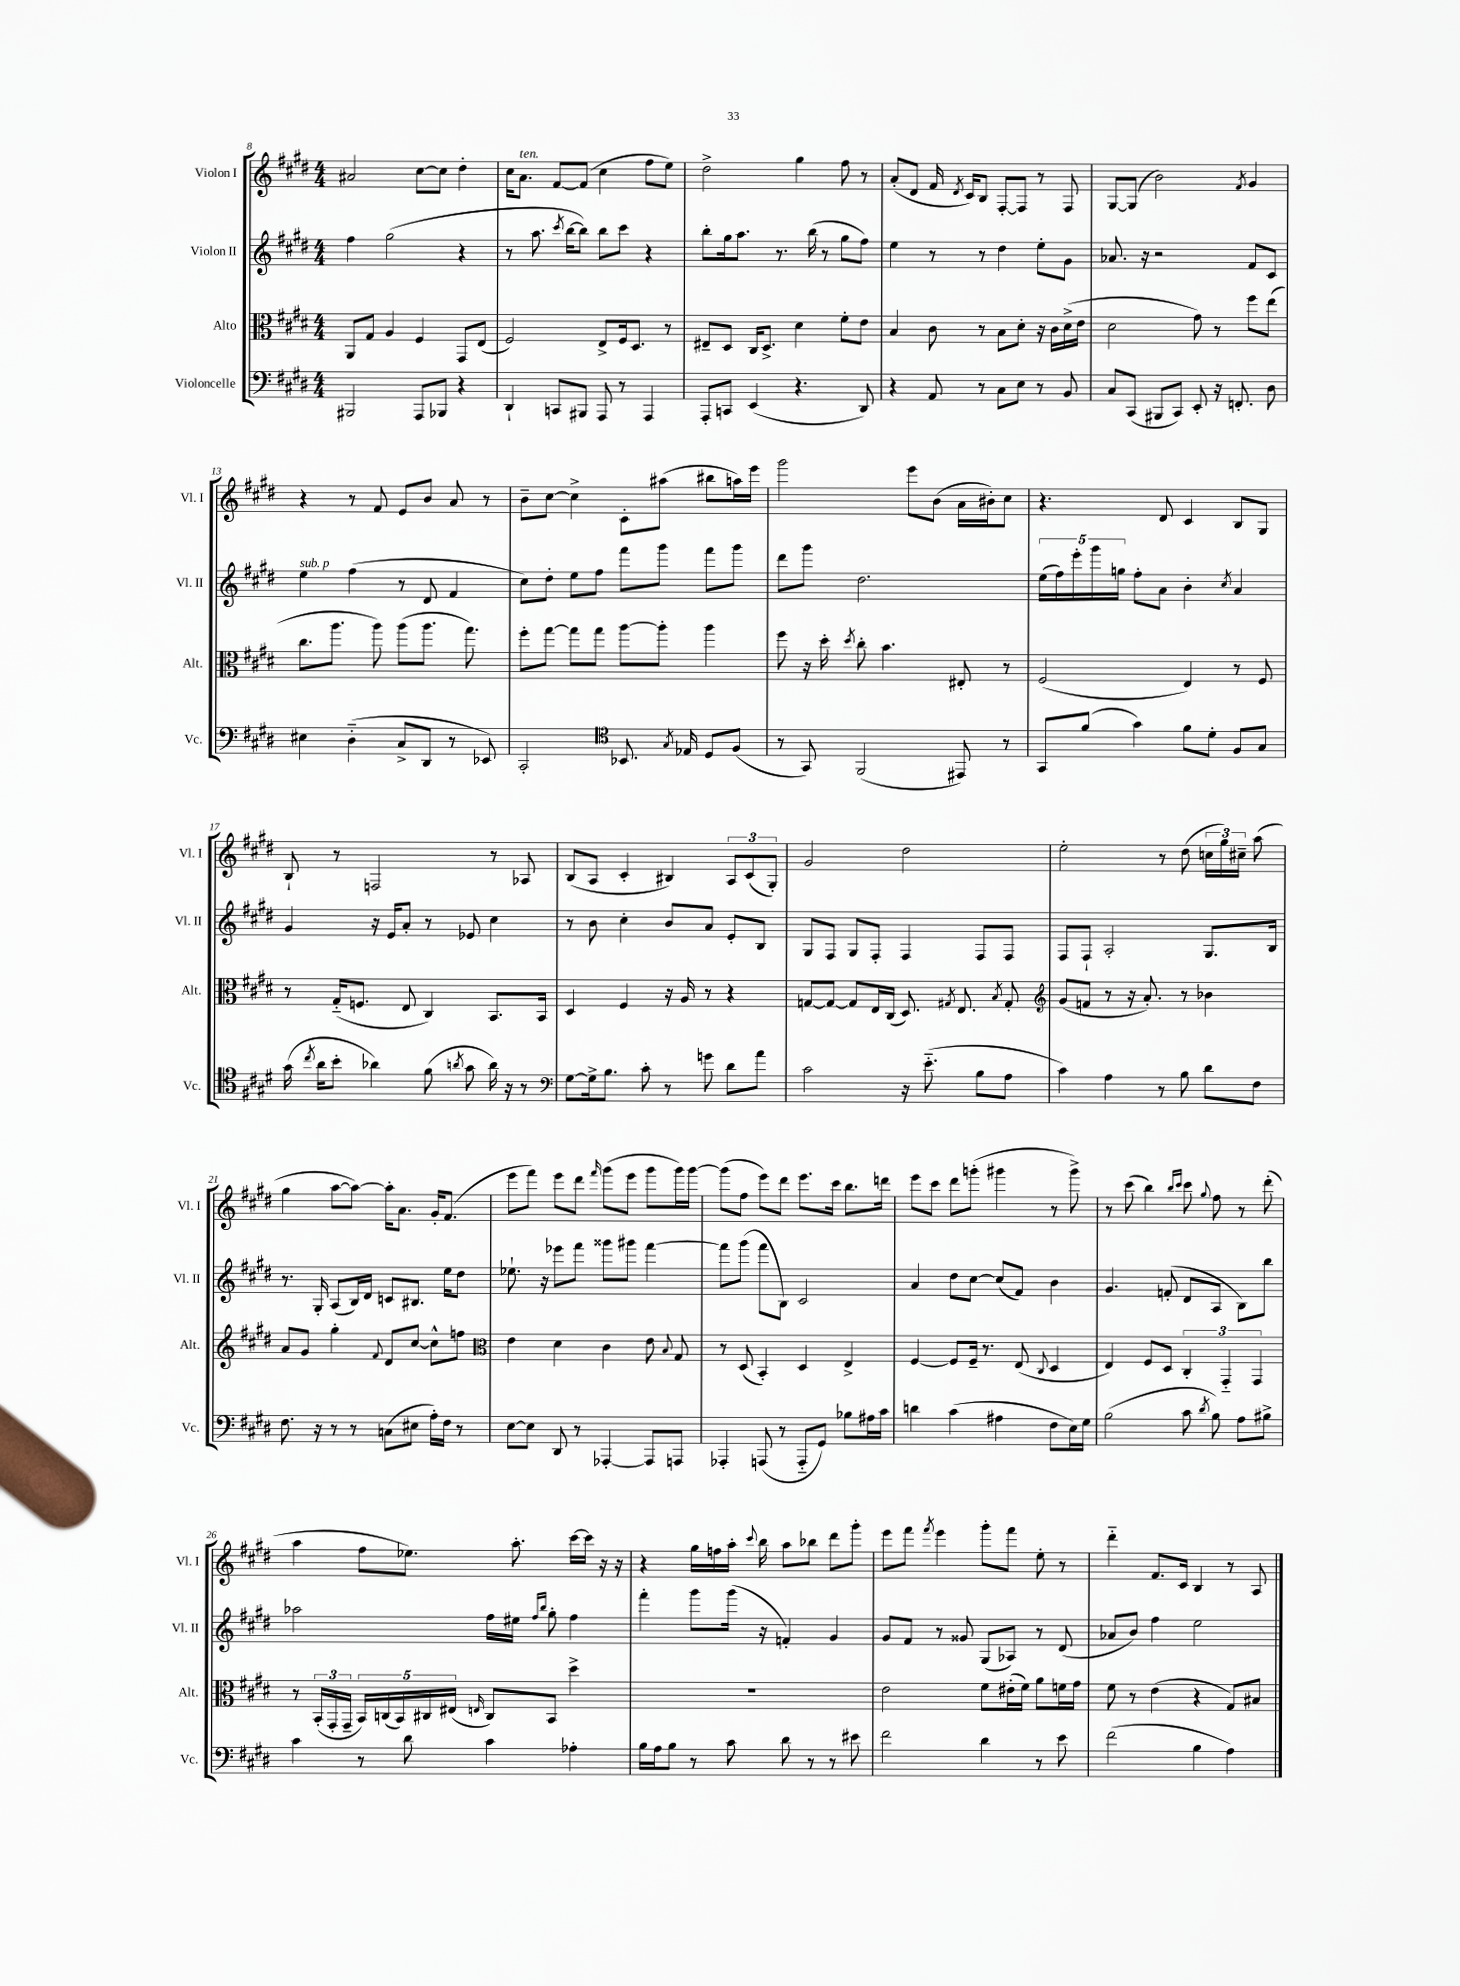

**kern	**kern	**kern	**kern
*staff4	*staff3	*staff2	*staff1
*clefF4	*clefC3	*clefG2	*clefG2
*k[f#c#g#d#]	*k[f#c#g#d#]	*k[f#c#g#d#]	*k[f#c#g#d#]
*M4/4	*M4/4	*M4/4	*M4/4
2BBB#	8AA	4ff#	2a#
.	8G#	.	.
.	4A	(2gg#	.
8AAA	4F#	.	[8cc#
8BBB-	.	.	8cc#]
4r	8GG#	4r	4dd#'
.	(8E	.	.
=	=	=	=
4DD#`	2F#)	8r	16cc#
.	.	.	8.a
.	.	8.aa	.
8CC	.	.	[8f#
.	.	8qccc#	.
.	.	[16bb	.
8BBB#	.	8bb])	(8f#]
8AAA	8E^	8bb	4cc#
8r	16F#	8ccc#	.
.	8.D#	.	.
4AAA	.	4r	8ff#
.	8r	.	8ee)
=	=	=	=
8AAA'	8E#~	8bb'	2dd#^
8CC	8D#	16gg#	.
.	.	8.aa	.
(4EE	16C#	.	.
.	8.D#^	.	.
.	.	8.r	.
4.r	4d#	.	4gg#
.	.	(16bb	.
.	.	8r	.
.	8f#'	8gg#	8ff#
8DD#)	8e	8ff#)	8r
=	=	=	=
4r	4B	4ee	(8a'
.	.	.	8d#
8AA	8c#	8r	16f#
.	.	.	8qd#
.	.	.	16c#)
8r	8r	8r	8B
8C#	8B	4dd#	[8F#'
8E	8d#'	.	8F#]
8r	16r	8ee'	8r
.	16c#	.	.
8BB	(16d#^	8g#	8F#
.	16e	.	.
=	=	=	=
8C#	2d#	8.a-	[8G#
(8CC#	.	.	(8G#]
.	.	16r	.
8BBB#	.	2r	2b)
8CC#)	.	.	.
8EE'	8g#)	.	.
16r	8r	.	.
8.FF'	.	.	.
.	.	.	8qf#
.	8ff#	8f#	4g#
8D#	(8ee	8c#	.
=	=	=	=
4E#	8.cc#	4ee	4r
.	8.aa	.	.
(4D#'~	.	(4ff#	8r
.	8aa)	.	8f#
8C#^	(8aa	8r	8e
8DD#	8.aa	8d#	8b
8r	.	4f#	8a
.	8.gg#)	.	.
8EE-)	.	.	8r
=	=	=	=
2CC#'	8ff#'	8cc#)	8b~
.	[8gg#	8dd#'	[8cc#
.	8gg#]	8ee	4cc#^]
.	8gg#	8ff#	.
*clefC4	*	*	*
8.BB-	[8aa	8fff#	8c#'
.	8aa']	8ggg#	(8aa#
8qG#	.	.	.
16E-	.	.	.
8D#	4aa	8fff#	8bb#
(8F#	.	8ggg#	16aa)
.	.	.	16eee
=	=	=	=
8r	8ff#	8ddd#	2ggg#
8GG#)	16r	8ggg#	.
.	16dd#'	.	.
.	8qdd#	.	.
(2FF#	8cc#'	2.dd#	.
.	4.b	.	.
.	.	.	8eee
.	.	.	(8b
8EE#)	8E#'	.	16a
.	.	.	16b#')
8r	8r	.	8cc#
=	=	=	=
8GG#	(2F#	(20ee	4.r
.	.	20ff#)	.
.	.	20eee'	.
(8f#	.	.	.
.	.	20ggg#	.
.	.	20gg	.
4g#)	.	8ff#'	.
.	.	8a	8d#
8f#	4E)	4b'	4c#
8d#'	.	.	.
.	.	8qcc#	.
8F#	8r	4a	8B
8G#	8F#	.	8G#
=	=	=	=
(16g#	8r	4g#	8B`
8qcc#	.	.	.
16a	.	.	.
8b'	(16G#'~	.	8r
.	8.F	.	.
4a-)	.	16r	2F
.	.	16e	.
.	8E	8a'	.
(8f#	4C#)	8r	.
8qa	.	.	.
8g#	.	8e-	.
16a)	8.BB	4cc#	8r
16r	.	.	.
8r	.	.	8A-
.	16BB	.	.
=	=	=	=
*clefF4	*	*	*
[8G#	4D#	8r	(8B
16G#^]	.	8b	8A
8.B	.	.	.
.	4F#	4cc#'	4c#'
8c#'	.	.	.
8r	16r	8b	4B#)
.	16A	.	.
8g	8r	8a	.
8d#	4r	8e'	12A
.	.	.	(12c#
8a	.	8B	.
.	.	.	12G#')
=	=	=	=
2c#	[8G	8G#	2g#
.	8G_	8F#	.
.	8G]	8G#	.
.	16E	8F#'	.
.	(16C#	.	.
16r	8.D#)	4F#	2dd#
(8.e'~	.	.	.
.	8qG#	.	.
.	8.E	.	.
8B	.	8F#	.
.	8qB	.	.
8A	8G#'	8F#	.
=	=	=	=
*	*clefG2	*	*
4c#)	(8g#	8F#	2ee'
.	8f	8F#`	.
4A	8r	2A'	.
.	16r	.	.
.	8.a')	.	.
8r	.	.	8r
8B	8r	.	(8dd#
8d#	4b-	8.G#	24cc
.	.	.	24gg#)
.	.	.	24cc#~
8F#	.	.	(8aa
.	.	16B	.
=	=	=	=
8.F#	8a	8.r	4gg#
.	8g#	.	.
16r	.	16G#'	.
8r	4gg#'	(8A	[8aa
8r	.	16B)	8aa_)
.	.	16d#	.
.	8qqf#	.	.
(8C	8d#	8c	16aa']
.	.	.	8.a
8E#	[8cc#	8.B#	.
16A')	8cc#^^]	.	16g#'
16F#	.	16ee	(8.f#
8r	8ff	8dd#	.
=	=	=	=
*	*clefC3	*	*
[8E	4e	8.ee-`	8eee
8E]	.	.	8fff#)
.	.	16r	.
8DD#	4d#	8eee-	8eee
8r	.	8fff#	8ddd#
.	.	.	16qqfff#
[4AAA-'	4c#	8ggg##	(8ggg#
.	.	8ggg#	8eee
8AAA-]	8e	[4fff#	8ggg#
.	8qqB	.	.
8AAA	8G#	.	16ggg#)
.	.	.	[16ggg#
=	=	=	=
4AAA-'	8r	8fff#]	(8ggg#]
.	(8D#	(8ggg#	8ff#
(8AAA	4BB')	8fff#	8eee)
8r	.	8B)	8ddd#
8AAA'~	4D#	2c#	8.eee
8GG#)	.	.	.
.	.	.	16ccc#
8B-	4E^	.	8.bb
16A#	.	.	.
16c#	.	.	16ddd
=	=	=	=
4d	[4F#	4a	8eee
.	.	.	8ccc#
(4c#	8F#]	8dd#	8ddd#
.	16F#~	[8cc#	(8ggg'
.	8.r	.	.
4A#	.	(8cc#]	4ggg#
.	(8E	8f#)	.
.	8qqC#	.	.
8F#	4D#	4b	8r
16E)	.	.	8ggg#^)
16G#	.	.	.
=	=	=	=
(2B	4E)	4.g#	8r
.	.	.	(8ccc#
.	8F#	.	4bb)
.	8D#	(8f'	.
.	.	.	16qqbb
.	.	.	16qqccc#
8c#	6C#'	8d#	8ccc#
8qd#	.	.	8qqgg#
8B)	.	8A	8ff#
.	6GG#'~	.	.
8A	.	8B)	8r
.	6GG#	.	.
8B#^	.	8bb	(8ddd#'
=	=	=	=
4c#	8r	2aa-	4aa
.	(24BB'	.	.
.	24GG#'	.	.
.	24GG#~	.	.
8r	20BB)	.	8ff#
.	(20C	.	.
.	20BB)	.	.
8d#	.	.	8.ee-)
.	20C#	.	.
.	(20E#	.	.
.	16qqE	.	.
4c#	8C#)	16ff#	.
.	.	16ee#	8.aa'
.	.	16qqff#	.
.	.	16qqbb	.
.	8BB	8gg#'	.
4A-'	4dd#^	4ff#	[16ccc#
.	.	.	16ccc#]
.	.	.	16r
.	.	.	16r
=	=	=	=
16B	1r	4fff#'	4r
16A	.	.	.
8B	.	.	.
8r	.	8ggg#	16gg#
.	.	.	16ff
8c#	.	(16ggg#	16aa'
.	.	.	8qqccc#
.	.	16r	16bb
8d#	.	4f')	8aa
8r	.	.	8bb-
8r	.	4g#	8ddd#
8e#	.	.	8ggg#'
=	=	=	=
2f#	2e	8g#	8eee
.	.	8f#	8fff#
.	.	.	8qfff#
.	.	8r	4eee
.	.	8g##	.
4d#	8f#	(8G#	8ggg#'
.	(16e#'	8A-)	8fff#
.	16f#)	.	.
8r	8a	8r	8ee'
8e	16f	(8d#	8r
.	16g#	.	.
=	=	=	=
(2f#	8f#	8a-	4ddd#'~
.	8r	8b)	.
.	(4e	4ff#	8.f#
.	.	.	16c#
4B	4r	2ee	4B
4A)	8G#)	.	8r
.	8B#	.	8A
==	==	==	==
*-	*-	*-	*-
